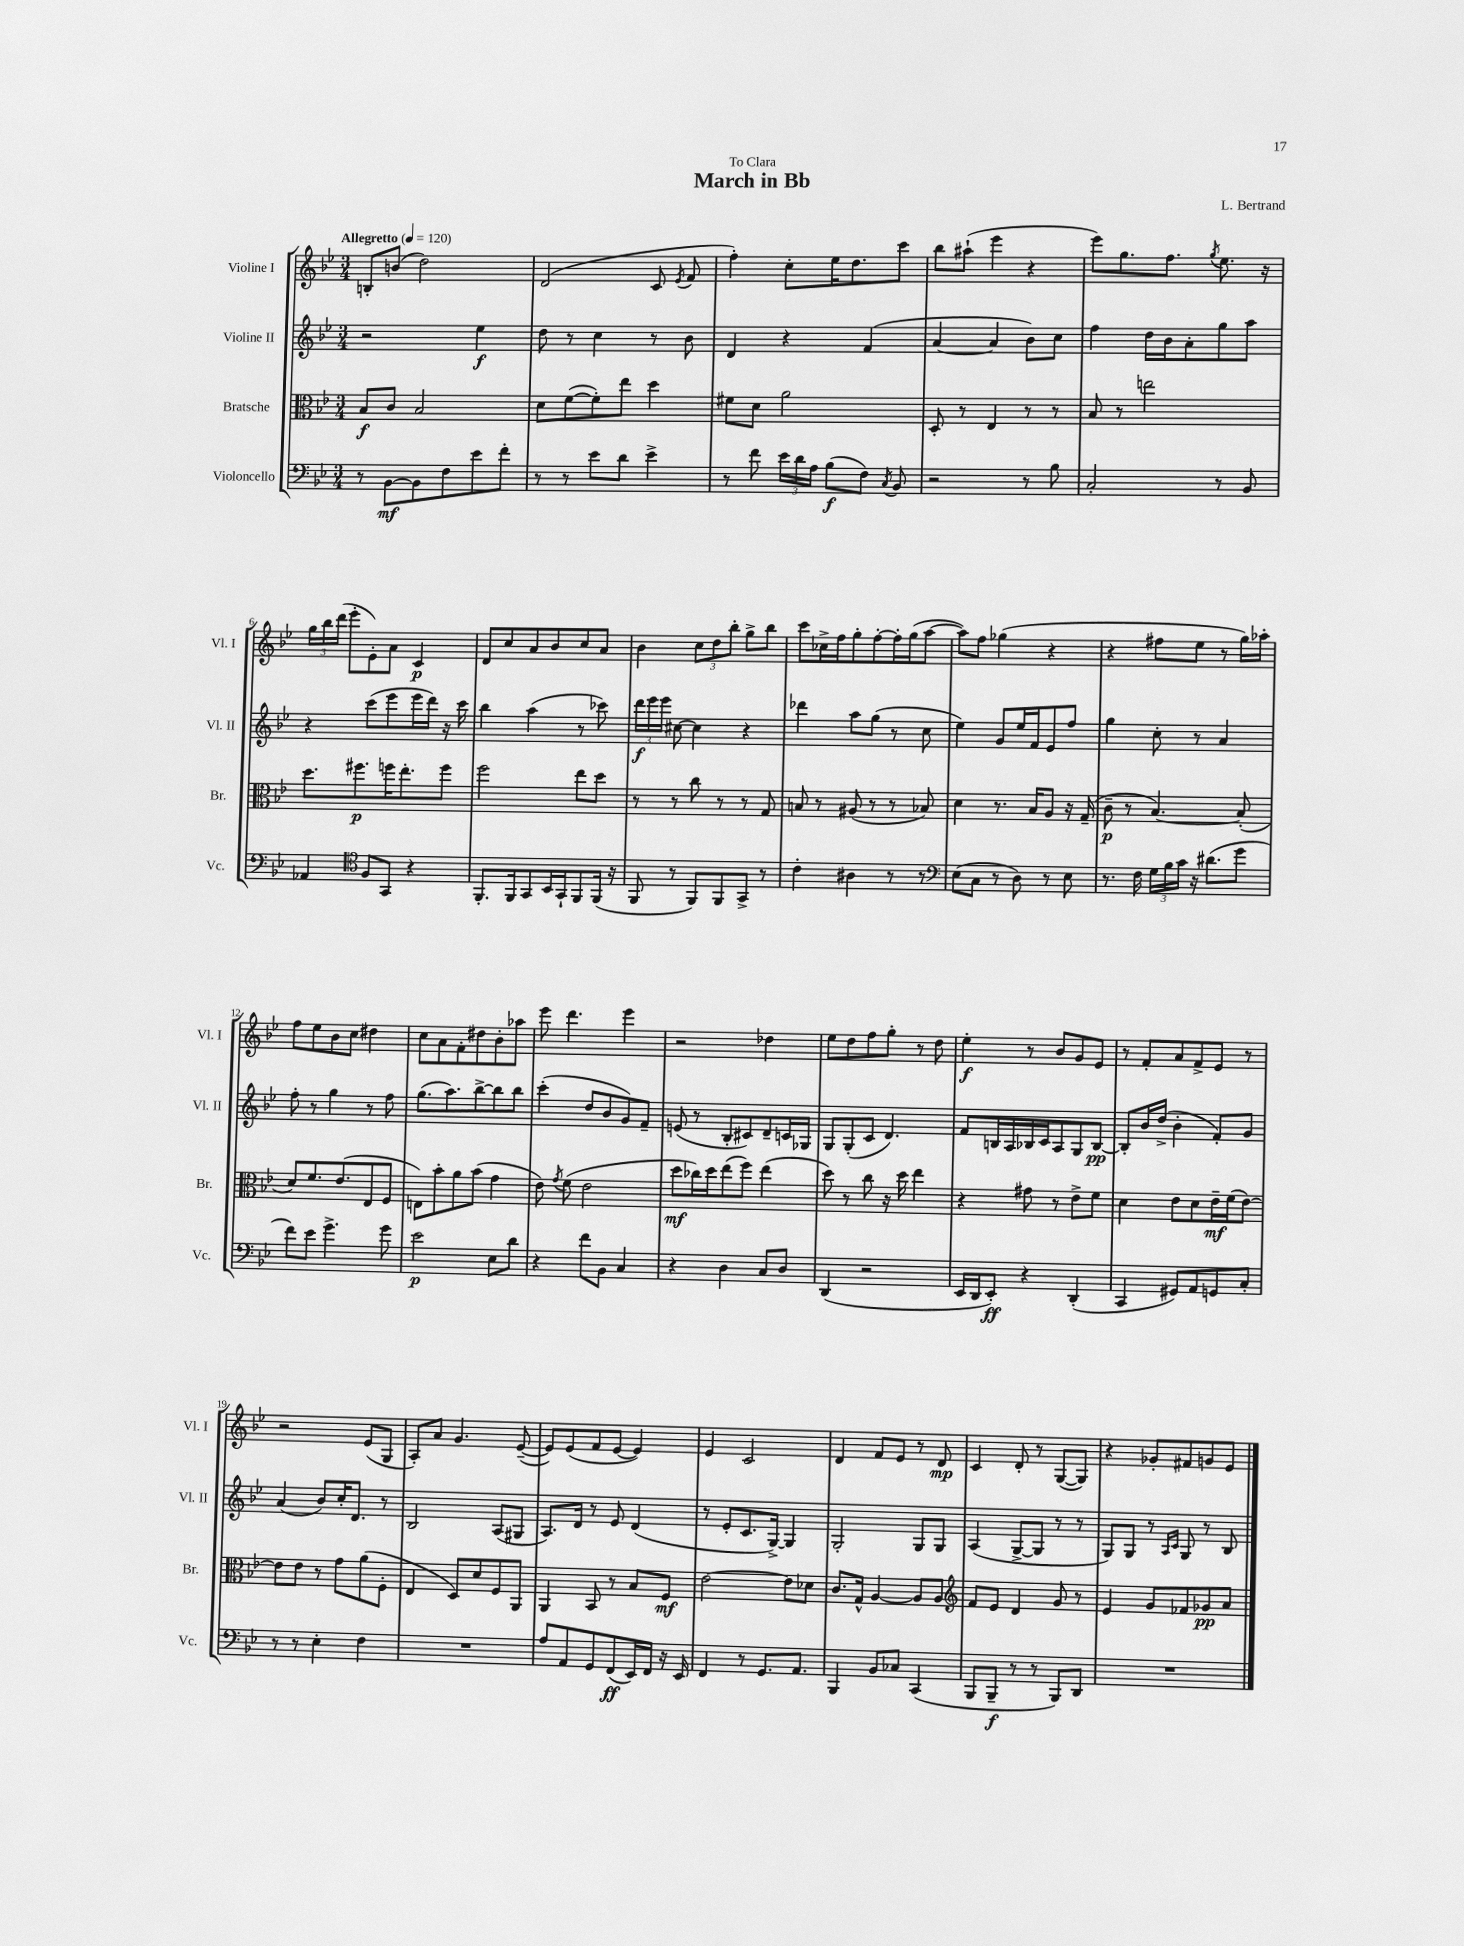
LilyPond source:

\header { title = "March in Bb" composer = "L. Bertrand" dedication = "To Clara" }
<<
\new StaffGroup <<
\new Staff = "s0" \with { instrumentName = "Violine I" shortInstrumentName = "Vl. I" } {
    \clef treble \key bes \major \numericTimeSignature \time 3/4 \tempo "Allegretto" 4 = 120
    \autoBeamOff b8[-. b'8]( d''2) |
    d'2( c'8 \acciaccatura { ees'8 } f'8 |
    f''4-.) c''8[-. ees''16 d''8. c'''8] |
    bes''8[ ais''8]-!( ees'''4 r4 |
    ees'''8[) g''8. f''8.] \acciaccatura { g''8 } ees''8. r16 |
    \tuplet 3/2 { g''16[ bes''16 d'''16]( } ees'''8[-. ees'8-.) a'8] c'4\p |
    d'8[ c''8 a'8 bes'8 c''8 a'8] |
    bes'4 \tuplet 3/2 { c''8[ d''8 bes''8]-. } g''8[-> bes''8] |
    c'''8[ ces''16-> f''16 g''8-. f''8~-. f''16-. g''16( a''8]~ |
    a''8[) f''8] ges''4( r4 |
    r4 fis''8[ ees''8] r8 g''16[) aes''16]-. |
    f''8[ ees''8 bes'8 c''8] dis''4 |
    c''8[ a'8 f'8-. dis''8 bes'8-. aes''8] |
    ees'''8 d'''4. ees'''4 |
    r2 des''4 |
    ees''8[ d''8 f''8 g''8]-. r8 d''8 |
    ees''4-.\f r8 bes'8[ g'8 ees'8] |
    r8 f'8[-. a'8 f'8-> ees'8] r8 |
    r2 ees'8[( g8] |
    a8[-.) a'8] g'4. ees'8~--( |
    ees'8[) ees'8( f'8 ees'8]~ ees'4) |
    ees'4 c'2 |
    d'4 f'8[ ees'8] r8 d'8\mp |
    c'4 d'8-. r8 g8[~( g8]) |
    r4 ges'8[-. fis'8 g'8 ees'8] \bar "|." |
}
\new Staff = "s1" \with { instrumentName = "Violine II" shortInstrumentName = "Vl. II" } {
    \clef treble \key bes \major \numericTimeSignature \time 3/4
    \autoBeamOff r2 ees''4\f |
    d''8 r8 c''4 r8 bes'8 |
    d'4 r4 f'4( |
    a'4~ a'4 bes'8[) c''8] |
    f''4 d''16[ bes'16 a'8-. g''8 a''8] |
    r4 c'''8[( ees'''8 ees'''16 d'''16]) r16 c'''16 |
    bes''4 a''4( r8 ces'''8) |
    \tuplet 3/2 { d'''16[\f ees'''16 ees'''16] } cis''8~ cis''4 r4 |
    des'''4 a''8[ g''8]( r8 c''8 |
    ees''4) g'8[ ees''16 f'16 ees'8 f''8] |
    g''4 c''8-. r8 a'4 |
    f''8-. r8 g''4 r8 f''8 |
    g''8.[( a''8.) bes''8~-> bes''8 bes''8] |
    c'''4-.( d''8[ bes'8 g'8) f'8]-- |
    e'8( r8 bes8[-. cis'8) d'8-- c'16 ges16] |
    g8[ g8-.( c'8] d'4.) |
    f'8[ b16 a16 bes16 c'16 a8 g8 bes8]~\pp |
    bes8[-. bes'16 d''16]->( bes'4-. f'8[-.) g'8] |
    a'4( bes'8[) c''16-. d'8.] r8 |
    bes2 a8[( gis8] |
    a8.[) d'16] r8 ees'8 d'4( |
    r8 ees'8[-. c'8. g16]~->) g4 |
    g2-. g8[ g8] |
    a4( g8[~-> g8] r8 r8 |
    g8[) g8] r8 \grace { a16[ c'16] } g8 r8 bes8 \bar "|." |
}
\new Staff = "s2" \with { instrumentName = "Bratsche" shortInstrumentName = "Br." } {
    \clef alto \key bes \major \numericTimeSignature \time 3/4
    \autoBeamOff bes8[\f c'8] bes2 |
    d'8[ f'8~( f'8-.) ees''8] d''4 |
    fis'8[ d'8] a'2 |
    d8-. r8 ees4 r8 r8 |
    bes8 r8 e''2 |
    d''8.[ fis''8.\p f''16 ees''8.-. f''8] |
    f''2 ees''8[ d''8] |
    r8 r8 c''8 r8 r8 g8 |
    b8 r8 ais8( r8 r8 bes8) |
    d'4 r8. bes16[ a8] r16 g16--( |
    c'8--\p r8 bes4.~) bes8-.( |
    d'8[) f'8. ees'8.( ees8 f8] |
    e8[) bes'8-. a'8 bes'8]( g'4 |
    ees'8) \acciaccatura { g'8 } f'8( ees'2 |
    d''8[\mf ces''16) d''16 ees''8( f''8]) ees''4( |
    d''8) r8 c''8 r16 d''16 ees''4 |
    r4 gis'8 r8 ees'8[-> f'8] |
    d'4 ees'8[ d'8 ees'16--\mf f'16( ees'8]~) |
    ees'8[ ees'8] r8 g'8[ a'8( f8]-. |
    ees4 d8[) d'8 f8 a,8] |
    a,4 bes,8 r8 bes8[ f8]\mf |
    ees'2~ ees'8[ des'8] |
    c'8.[ g16]-^ a4~ a8[ a8] |
    \clef treble f'8[ ees'8] d'4 g'8 r8 |
    ees'4 g'8[ fes'8 ges'8\pp a'8] \bar "|." |
}
\new Staff = "s3" \with { instrumentName = "Violoncello" shortInstrumentName = "Vc." } {
    \clef bass \key bes \major \numericTimeSignature \time 3/4
    \autoBeamOff r8 bes,8[~\mf bes,8 f8 ees'8 f'8]-. |
    r8 r8 ees'8[ d'8] ees'4-> |
    r8 f'8 \tuplet 3/2 { ees'16[ d'16 a16] } bes8[\f( f8]) \acciaccatura { c8 } bes,8 |
    r2 r8 bes8 |
    c2-. r8 bes,8 |
    aes,4 \clef tenor f8[ g,8] r4 |
    f,8.[-. f,16 g,8 bes,16 g,16-! f,8 f,16]( r16 |
    f,8 r8 f,8[) f,8 g,8]-> r8 |
    c'4-. ais4 r8 r8 |
    \clef bass ees8[( c8] r8 d8) r8 ees8 |
    r8. f16 \tuplet 3/2 { g16[ bes16 c'16] } r16 dis'8.[( g'8] |
    f'8[) ees'8] g'4.-> g'8 |
    ees'2\p ees8[ d'8] |
    r4 f'8[ bes,8] c4 |
    r4 d4 c8[ d8] |
    d,4( r2 |
    ees,16[ d,16 ees,8]-.\ff) r4 d,4-.( |
    c,4 gis,8[) a,8 g,8 c8]-. |
    r8 r8 ees4-. f4 |
    R2. |
    a8[ a,8 g,8 f,8\ff( ees,16) f,16] r16 ees,16 |
    f,4 r8 g,8.[ a,8.] |
    bes,,4 bes,8[ ces8] c,4( |
    bes,,8[ bes,,8]--\f r8 r8 bes,,8[) d,8] |
    R2. \bar "|." |
}
>>
>>
